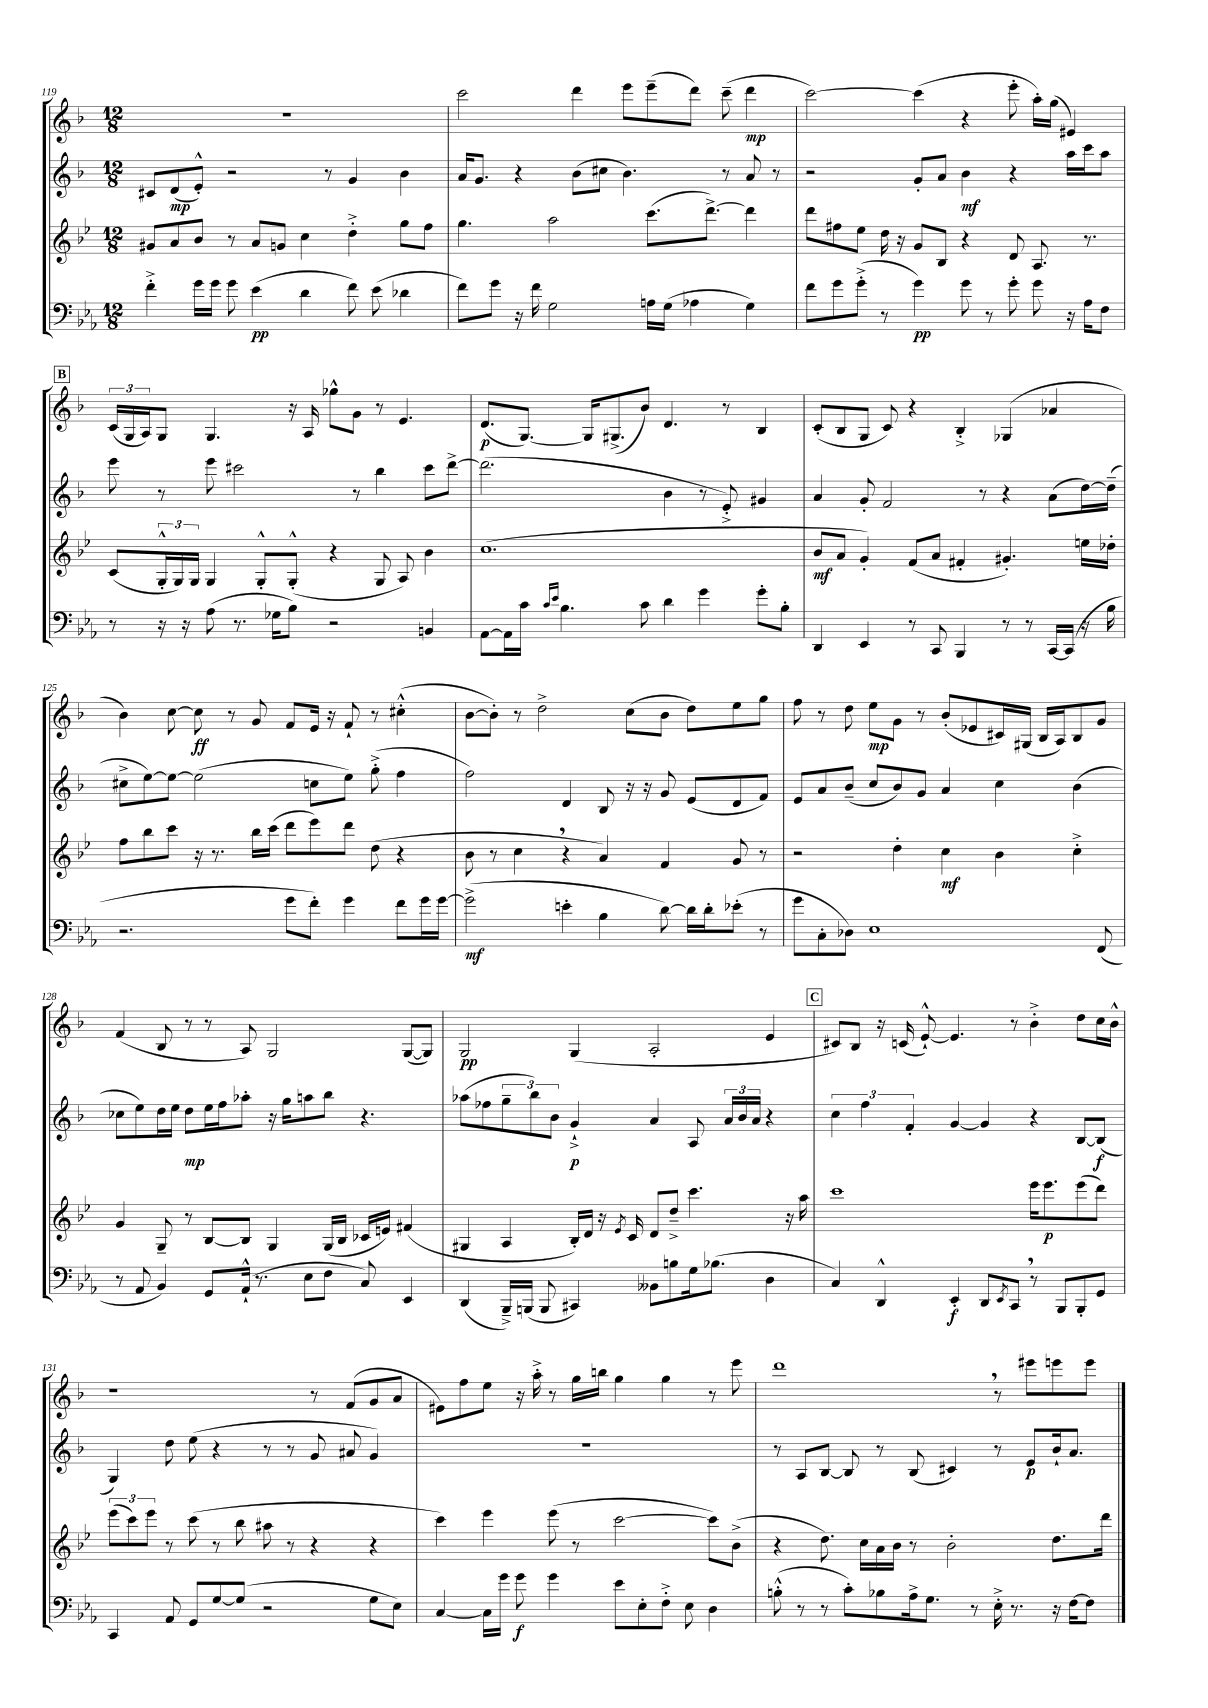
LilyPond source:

<<
\new StaffGroup <<
\new Staff = "s0" {
    \clef treble \key f \major \numericTimeSignature \time 12/8
    R1. |
    c'''2 d'''4 e'''8 e'''8--( d'''8) c'''8--( d'''4\mp |
    c'''2~) c'''4( r4 e'''8-. a''16-.) g''16( eis'4) |
    \mark \markup { \box "B" } \tuplet 3/2 { c'16( g16 a16) } g8 g4. r16 a16 ges''8-^ g'8 r8 e'4. |
    d'8.\p( g8.~) g16 gis8.->( bes'8) d'4. r8 bes4 |
    c'8-.( bes8 g8 c'8) r4 bes4-.-> ges4( aes'4 |
    bes'4) c''8~ c''8\ff r8 g'8 f'8 e'16 r16 f'8-! r8 cis''4-.-^( |
    bes'8~ bes'8-.) r8 d''2-> c''8( bes'8 d''8) e''8 g''8 |
    f''8 r8 d''8 e''8\mp g'8 r8 bes'8-.( ees'8 cis'16) gis16( bes16 a16) bes8 g'8 |
    f'4( bes8 r8 r8 a8) g2 g8~( g8) |
    g2\pp g4( a2-. e'4 |
    \mark \markup { \box "C" } cis'8) bes8 r16 c'16( e'8~-!-^) e'4. r8 bes'4-.-> d''8 c''16 bes'16-^ |
    r1 r8 f'8( g'8 a'8 |
    eis'8) f''8 e''8 r16 a''16-.-> r8 g''16 b''16 g''4 g''4 r8 e'''8 |
    d'''1 \breathe r8 eis'''8 e'''8 e'''8 \bar "|." |
}
\new Staff = "s1" {
    \clef treble \key f \major \numericTimeSignature \time 12/8
    cis'8 d'8\mp( e'8-.-^) r2 r8 g'4 bes'4 |
    a'16 g'8. r4 bes'8( cis''8 bes'4.) r8 a'8 r8 |
    r2 g'8-. a'8 bes'4\mf r4 a''16 c'''16 a''8 |
    \mark \markup { \box "B" } e'''8 r8 e'''8 cis'''2 r8 bes''4 cis'''8 d'''8~-> |
    d'''2.( bes'4 r8 e'8-.->) gis'4 |
    a'4 g'8-. f'2 r8 r4 a'8( d''16~) d''16--( |
    cis''8-> e''8~) e''8~ e''2( c''8 e''8) g''8-.->( f''4 |
    f''2) d'4 bes8 r16 r16 g'8 e'8( d'8 f'8) |
    e'8 a'8 bes'8--( c''8 bes'8) g'8 a'4 c''4 bes'4( |
    ces''8 e''8) d''16 e''16 d''8\mp e''16 f''16 aes''8-. r16 g''16 a''8 bes''8 r4. |
    aes''8( fes''8 \tuplet 3/2 { g''8-- bes''8) bes'8 } g'4-!->\p a'4 a8 \tuplet 3/2 { a'16 bes'16 a'16 } r4 |
    \mark \markup { \box "C" } \tuplet 3/2 { c''4 f''4 f'4-. } g'4~ g'4 r4 bes8~ bes8\f( |
    g4) d''8 e''8( r4 r8 r8 g'8 ais'8 g'4) |
    R1. |
    r8 a8 bes8~ bes8 r8 bes8( cis'4) r8 e'8\p bes'16-! a'8. \bar "|." |
}
\new Staff = "s2" {
    \clef treble \key bes \major \numericTimeSignature \time 12/8
    gis'8 a'8 bes'8 r8 a'8 g'8 c''4 d''4-.-> g''8 f''8 |
    g''4. a''2 c'''8.( d'''8.~->) d'''4 |
    d'''8 fis''8 ees''8 d''16 r16 g'8 bes8 r4 d'8 a8. r8. |
    \mark \markup { \box "B" } c'8( \tuplet 3/2 { g16-.-^ g16) g16 } g4 g8-.-^ g8-.-^( r4 g8 a8) bes'4 |
    c''1.( |
    bes'8\mf a'8 g'4-.) f'8( a'8 fis'4-. gis'4.-.) e''16 des''16-. |
    f''8 bes''8 c'''8 r16 r8. bes''16 c'''16( d'''8 ees'''8) d'''8 d''8( r4 |
    bes'8 r8 c''4 \breathe r4 a'4) f'4 g'8 r8 |
    r2 d''4-. c''4\mf bes'4 c''4-.-> |
    g'4 g8-- r8 bes8~ bes8 g4 g16( bes16 ces'16 e'16) fis'4( |
    gis4 a4 bes16-.) d'16 r16 \acciaccatura { ees'8 } c'16 d'8 d''8---> c'''4. r16 a''16 |
    \mark \markup { \box "C" } c'''1 ees'''16 ees'''8.\p ees'''8( d'''8) |
    \tuplet 3/2 { ees'''8( c'''8) ees'''8 } r8 c'''8( r8 bes''8 ais''8 r8 r4 r4 |
    c'''4) ees'''4 ees'''8( r8 c'''2~ c'''8) bes'8->( |
    r4 d''8.) c''16 a'16 bes'16 r8 bes'2-. d''8. d'''16 \bar "|." |
}
\new Staff = "s3" {
    \clef bass \key ees \major \numericTimeSignature \time 12/8
    f'4-.-> g'16 g'16 g'8 ees'4\pp( d'4 f'8) ees'8( des'4 |
    f'8) g'8 r16 f'16 g2 a16 g16( aes4 g4) |
    f'8 g'8 g'8-.->( r8 g'4\pp) g'8 r8 g'8-. g'8 r16 aes16 f8 |
    \mark \markup { \box "B" } r8 r16 r16 aes8( r8. ges16 bes8) r2 b,4 |
    aes,8~ aes,16 c'16 \grace { c'16 ees'16 } bes4. c'8 d'4 g'4 g'8-. bes8-. |
    d,4 ees,4 r8 c,8 bes,,4 r8 r8 c,16~ c,16( r16 bes16 |
    r2. g'8 f'8-.) g'4 f'8 g'16 g'16~ |
    g'2->\mf( e'4-. bes4 d'8~) d'16 d'16-. ees'8-.( r8 |
    g'8 c8-. des8) ees1 f,8( |
    r8 aes,8 bes,4) g,8 aes,16-!-^( r8. ees8 f8 c8) ees,4 |
    d,4( bes,,16--->) b,,16( b,,8 cis,4) beses,8 b8 g16 bes8.( d4 |
    \mark \markup { \box "C" } c4) d,4-^ ees,4-.\f d,8 \acciaccatura { ees,8 } c,8 \breathe r8 bes,,8 bes,,8-. g,8 |
    c,4 aes,8 g,8 g8~ g8( r2 g8 ees8) |
    c4~ c16 g'16 g'8\f g'4 ees'8 ees8-. f8-.-> ees8 d4 |
    b8-.-^( r8 r8 c'8-.) bes8 aes16-> g8. r8 ees16-.-> r8. r16 f16~ f8 \bar "|." |
}
>>
>>
\layout { \context { \Score currentBarNumber = #119 } }
